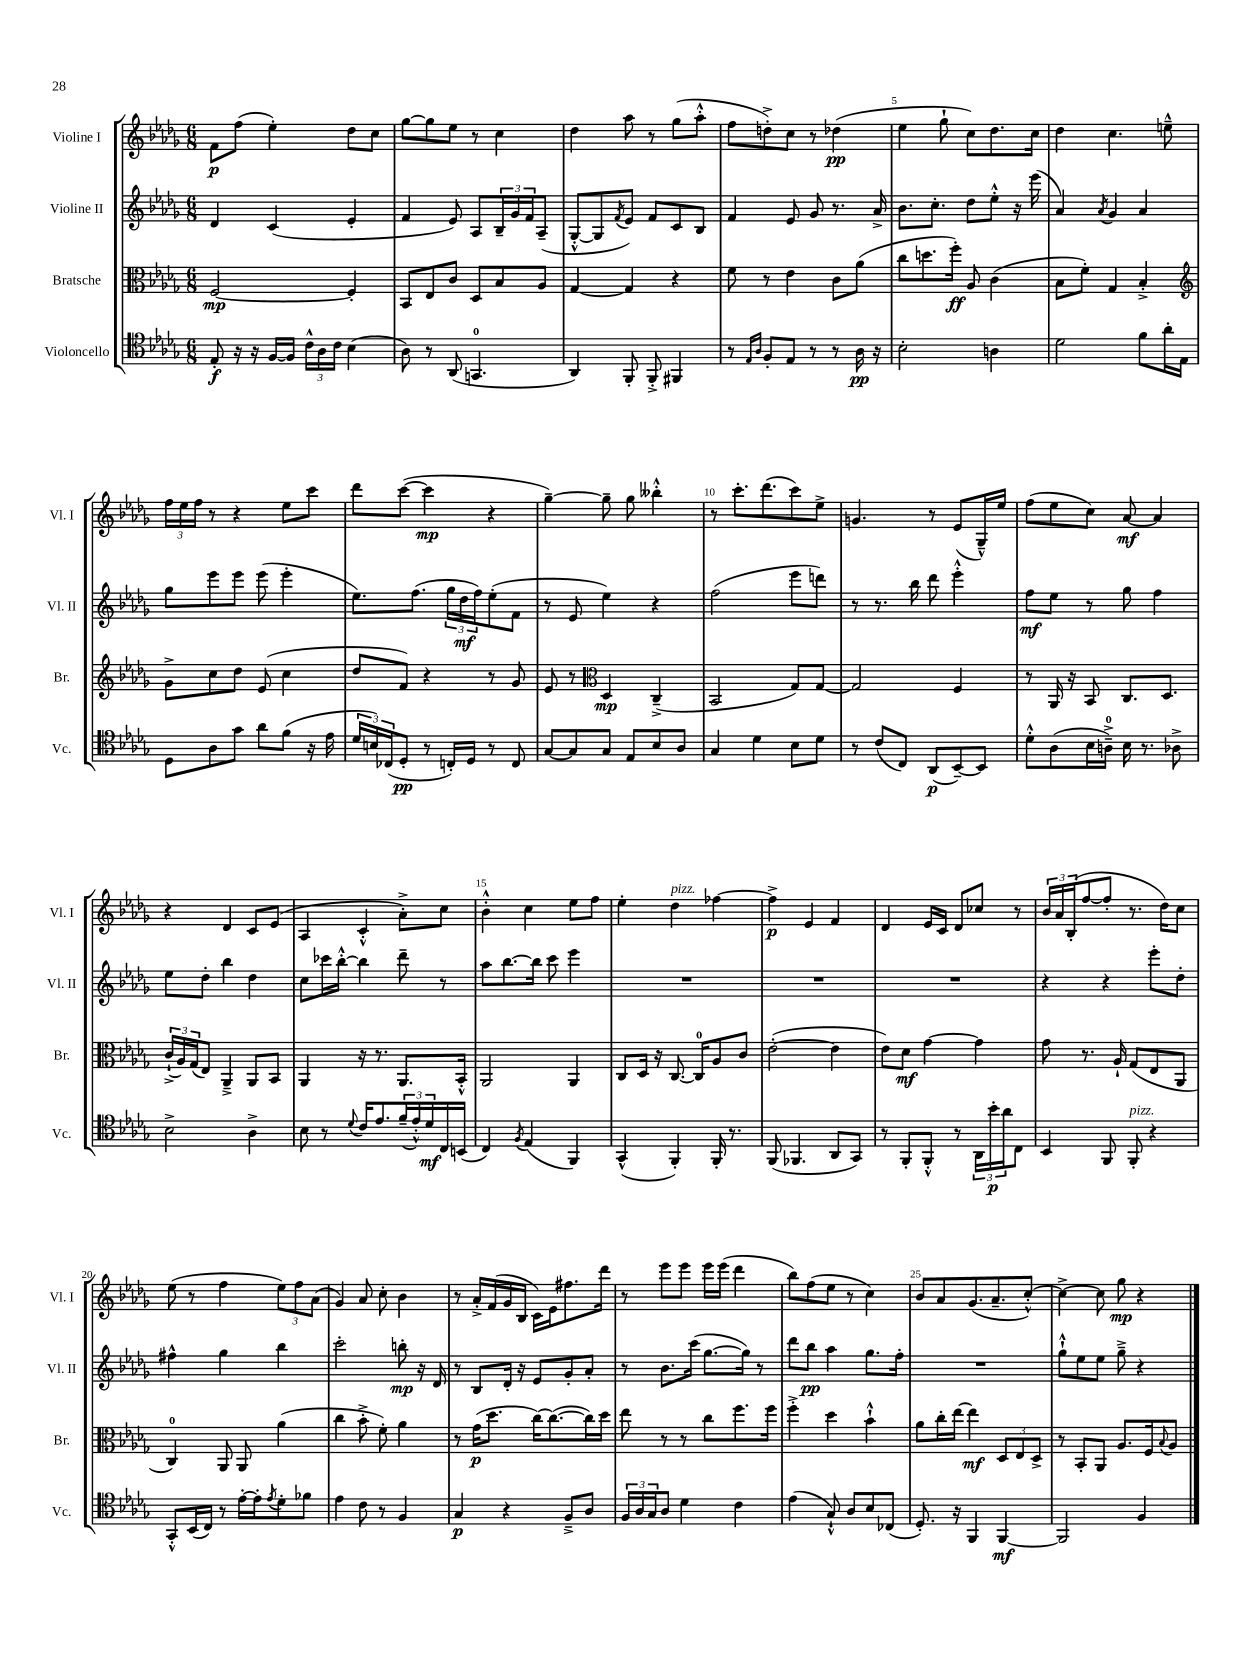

**kern	**kern	**kern	**kern
*staff4	*staff3	*staff2	*staff1
*clefC4	*clefC3	*clefG2	*clefG2
*k[b-e-a-d-g-]	*k[b-e-a-d-g-]	*k[b-e-a-d-g-]	*k[b-e-a-d-g-]
*M6/8	*M6/8	*M6/8	*M6/8
8E-'	[2F	4d-	8f
16r	.	.	(8ff
16r	.	.	.
[16F	.	(4c	4ee-')
16F]	.	.	.
24c^^	.	.	.
24A-	.	.	.
24c	.	.	.
(4B-	4F']	4e-'	8dd-
.	.	.	8cc
=	=	=	=
8A-)	8BB-	4f	[8gg-
8r	8E-	.	8gg-]
(8AA-	8c	8e-)	8ee-
4.GG	8D-	8A-	8r
.	8B-	24B-~	4cc
.	.	24g-	.
.	.	24f	.
.	8A-	(8A-~	.
=	=	=	=
4AA-)	[4G-	[8G-'^^	4dd-
.	.	8G-]	.
.	.	8qf	.
8FF'	4G-]	8e-)	8aa-
8FF'^	.	8f	8r
4FF#	4r	8c	(8gg-
.	.	8B-	8aa-'^^
=	=	=	=
8r	8f	4f	8ff
16qqE-	.	.	.
16qqA-	.	.	.
8F'	8r	.	8dd'^)
8E-	4e-	8e-	8cc
8r	.	8g-	8r
8r	8c	8.r	(4dd-
16A-	(8a-	.	.
16r	.	16a-^	.
=	=	=	=
2B-'	8cc	8.b-	4ee-
.	8.dd	.	.
.	.	8.cc'	.
.	.	.	8gg-`
.	16ff')	.	.
.	8A-	8dd-	8cc)
4A	(4c	8ee-'^^	8.dd-
.	.	16r	.
.	.	(16eee-	16cc
=	=	=	=
2d-	8B-	4a-)	4dd-
.	8f')	.	.
.	.	8qa-	.
.	4G-	4g-	4.cc
8f	4B-'^	4a-	.
16a-'	.	.	8ee~^^
16E-	.	.	.
=	=	=	=
*	*clefG2	*	*
8D-	8g-^	8gg-	24ff
.	.	.	24ee-
.	.	.	24ff
8A-	8cc	8eee-	8r
8g-	8dd-	8eee-	4r
8a-	(8e-	(8eee-	.
(8f	4cc	4eee-'	8ee-
16r	.	.	8ccc
16e-	.	.	.
=	=	=	=
24d-	8dd-	8.ee-)	8ddd-
24B)	.	.	.
(24C-	.	.	.
8D-'	8f)	.	([8ccc
.	.	(8.ff	.
8r	4r	.	4ccc]
16C')	.	24gg-	.
.	.	24dd-	.
16D-	.	.	.
.	.	24ff)	.
8r	8r	(8ee-'	4r
8C	8g-	8f	.
=	=	=	=
[8G-	8e-	8r	[4gg-~)
8G-]	8r	8e-	.
*	*clefC3	*	*
8G-	4D-	4ee-)	8gg-~]
8E-	.	.	8gg-
8B-	(4C~^	4r	4bb--'^^
8A-	.	.	.
=	=	=	=
4G-	2BB-	(2ff	8r
.	.	.	8.ccc'
4d-	.	.	.
.	.	.	(8.ddd-
8B-	8G-)	8eee-	8ccc)
8d-	[8G-	8ddd)	8ee-^
=	=	=	=
8r	2G-]	8r	4.g
(8c	.	8.r	.
8C)	.	.	.
.	.	16bb-	.
(8AA-	.	8ddd-	8r
[8BB-~)	4F	4eee-'^^	(8e-
8BB-]	.	.	16G-~^^)
.	.	.	16ee-
=	=	=	=
8d-'^^	8r	8ff	(8ff
(8A-	16AA-	8ee-	8ee-
.	16r	.	.
16B-	8BB-	8r	8cc)
16A~^)	.	.	.
16B-	8.C	8gg-	[8a-
8.r	.	.	.
.	.	4ff	4a-]
.	8.D-	.	.
8A-^	.	.	.
=	=	=	=
2B-^	(24c`^	8ee-	4r
.	24A-)	.	.
.	(24G-	.	.
.	8E-)	8dd-'	.
.	4AA-~^	4bb-	4d-
4A-^	8AA-	4dd-	8c
.	8BB-	.	(8e-
=	=	=	=
8B-	4AA-	8cc	4A-
8r	.	16ccc-	.
.	.	[16bb-'^^	.
8qqd-	.	.	.
16c	16r	4bb-]	4c'^^
8.e-	8.r	.	.
(24f~	8.AA-	8ddd-~	8a-'^)
24e-'^^)	.	.	.
24d-	.	.	.
16C	.	8r	8cc
(16BB	16BB-'^^	.	.
=	=	=	=
4C)	2AA-	8aa-	4b-'^^
.	.	[8.bb-	.
8qF	.	.	.
(4E-	.	.	4cc
.	.	16bb-]	.
.	.	8ccc	.
4FF)	4AA-	4eee-	8ee-
.	.	.	8ff
=	=	=	=
(4GG-^^	8C	2.r	4ee-'
.	16D-	.	.
.	16r	.	.
4FF')	[8.C	.	4dd-
.	16C]	.	.
16FF'	8A-	.	[4ff-
8.r	.	.	.
.	8c	.	.
=	=	=	=
(8FF	([2e-'	2.r	4ff-^]
4.FF-	.	.	.
.	.	.	4e-
8AA-	4e-]	.	4f
8GG-)	.	.	.
=	=	=	=
8r	8e-)	2.r	4d-
8FF'	8d-	.	.
8FF'^^	[4g-	.	16e-
.	.	.	16c
8r	.	.	8d-
24AA-	4g-]	.	8cc-
24b-'	.	.	.
24a-	.	.	.
8C	.	.	8r
=	=	=	=
4BB-	8g-	4r	24b-
.	.	.	24a-
.	.	.	(24B-'
.	8.r	.	[8ff
8FF	.	4r	8ff']
.	16A-`	.	.
8FF'	(8G-	.	8.r
4r	8E-	8eee-'	.
.	.	.	16dd-)
.	8AA-	8dd-'	8cc
=	=	=	=
8GG-'^^	4C)	4ff#^^	(8ee-
(16BB-	.	.	8r
16C)	.	.	.
8r	8AA-	4gg-	4ff
[16e-'	8AA-	.	.
16e-']	.	.	.
8qe-	.	.	.
8d-'	(4a-	4bb-	12ee-)
.	.	.	12ff
8f-	.	.	.
.	.	.	(12a-
=	=	=	=
4e-	4cc	2ccc'	4g-)
8c	8b-'^	.	8a-
8r	8f')	.	8cc'
4F	4a-	8bb'	4b-
.	.	16r	.
.	.	16d-	.
=	=	=	=
4G-	8r	8r	8r
.	(16g-	8B-	16a-'^
.	8.dd-	.	(16f
4r	.	16d-'	16g-
.	.	16r	16B-
.	[16cc)	8e-	16c)
.	(8.cc_	.	16e-
8F~^	.	8g-'	8.ff#
8A-	16cc])	8a-'	.
.	16dd-	.	16ddd-
=	=	=	=
24F	8ee-	8r	8r
24A-	.	.	.
24G-	.	.	.
8A-	8r	8.b-	8eee-
4d-	8r	.	8eee-
.	.	(16ccc	.
.	8cc	[8.gg-	16eee-
.	.	.	(16eee-
4c	8.ff	.	4ddd-
.	.	16gg-])	.
.	.	8r	.
.	16ff	.	.
=	=	=	=
(4e-	4ff'^	8ddd-	8bb-)
.	.	8bb-	(8ff
8G-`^^)	4dd-	4aa-	8ee-
8A-	.	.	8r
8B-	4b-`^^	8.gg-	4cc)
(8C-	.	.	.
.	.	16ff'	.
=	=	=	=
8.D-')	8a-	2.r	8b-
.	16cc'	.	8a-
16r	[16ee-	.	.
4FF	4ee-]	.	(8.g-
.	.	.	8.a-~
[4FF	12D-	.	.
.	12E-	.	.
.	.	.	[8cc'^^)
.	12D-^	.	.
=	=	=	=
2FF]	8r	8gg-`^^	4cc^_
.	8BB-'	8ee-	.
.	8AA-	8ee-	8cc]
.	8.A-	8gg-~^	8gg-
4F	.	4r	4r
.	16F	.	.
.	8qqB-	.	.
.	8A-	.	.
==	==	==	==
*-	*-	*-	*-
